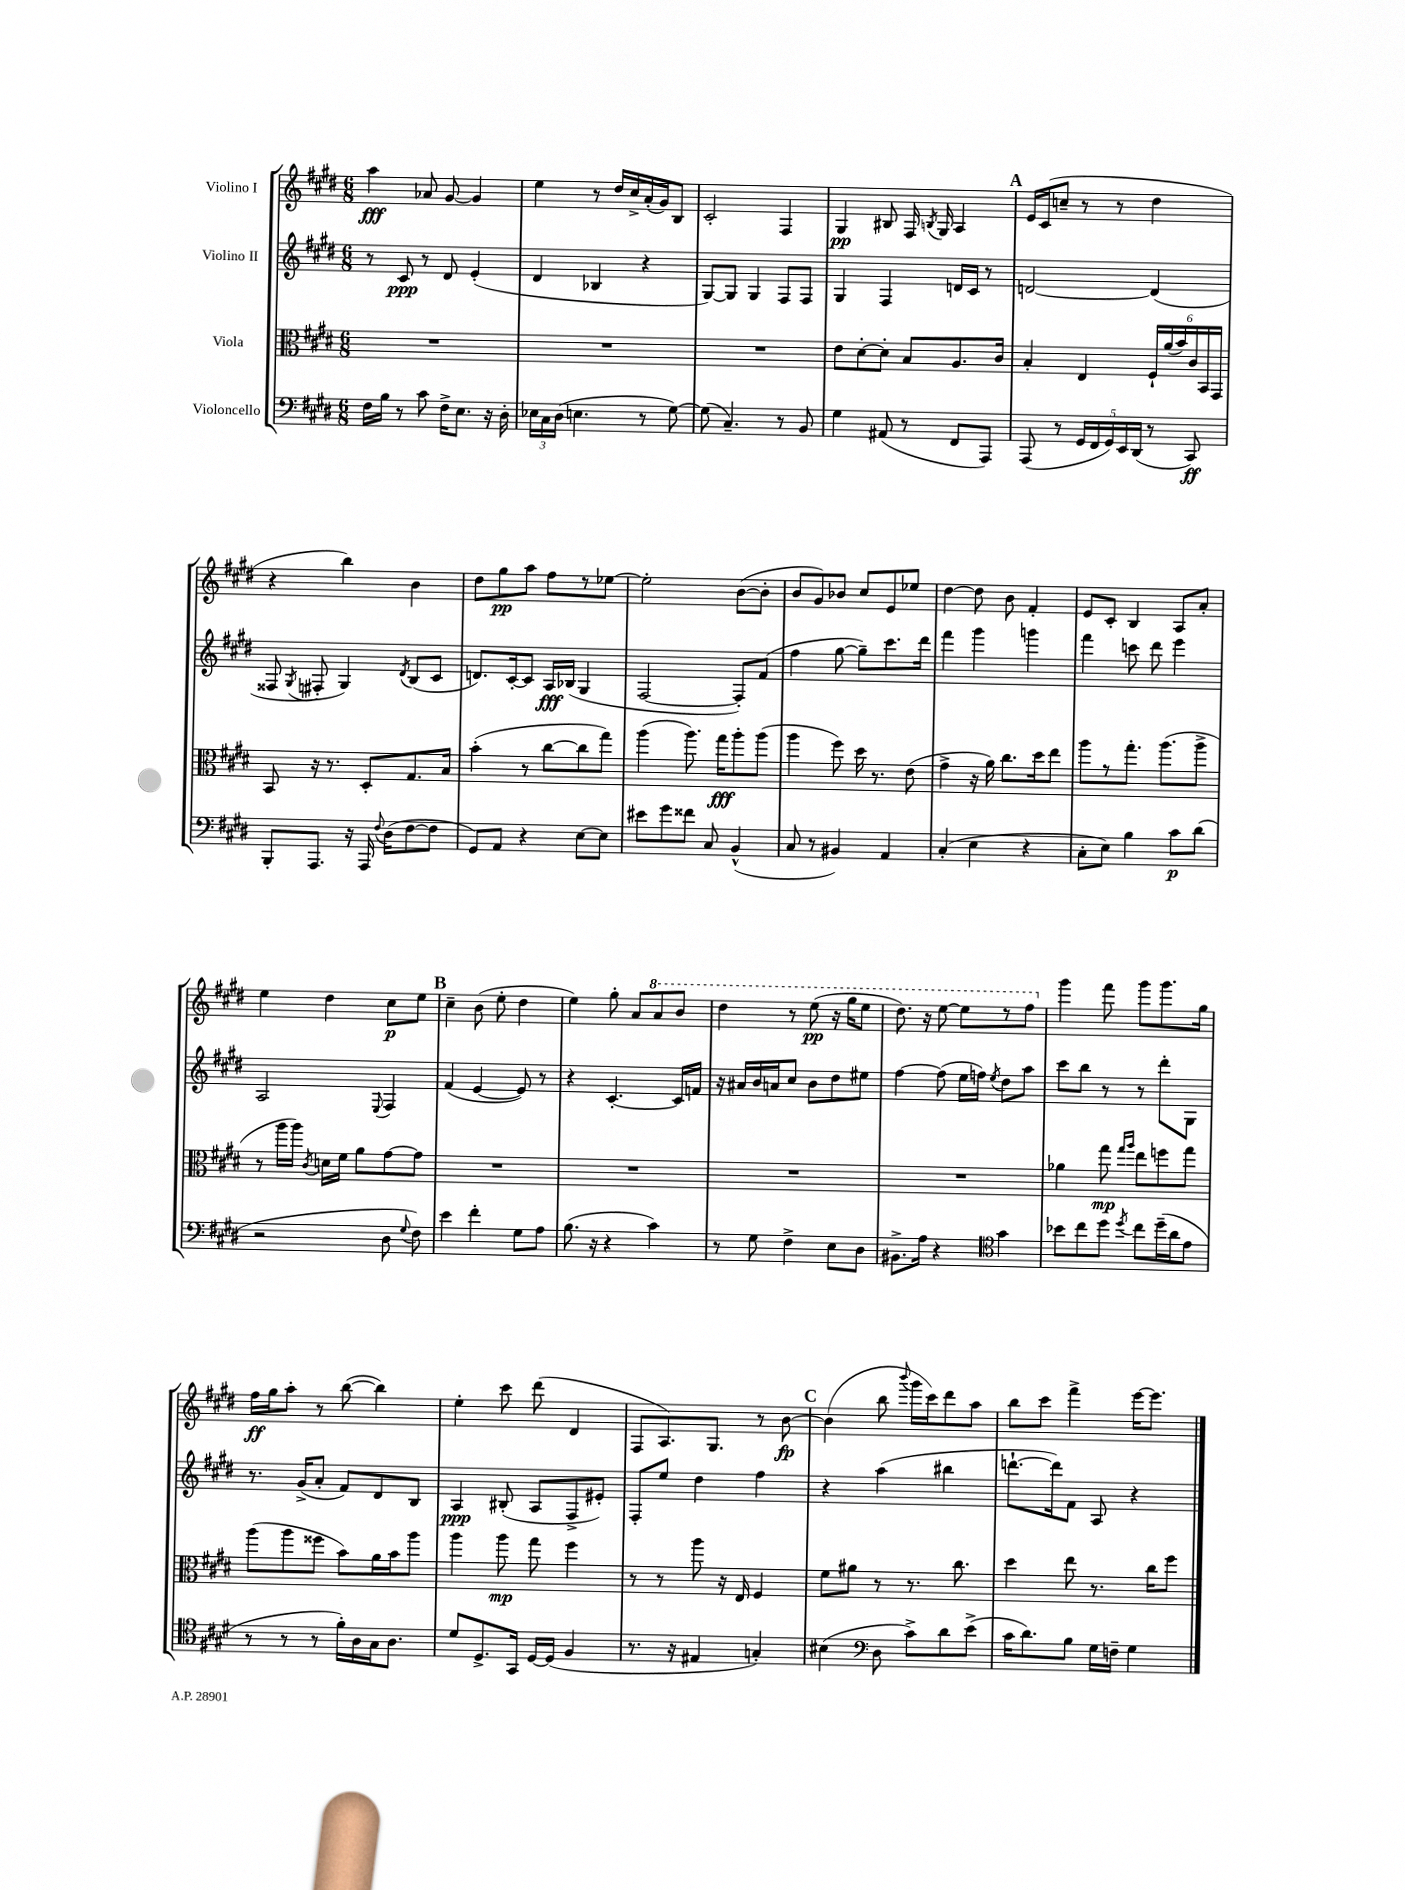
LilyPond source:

<<
\new StaffGroup <<
\new Staff = "s0" \with { instrumentName = "Violino I" } {
    \clef treble \key e \major \numericTimeSignature \time 6/8
    \autoBeamOff a''4\fff aes'8 gis'8~ gis'4 |
    e''4 r8 dis''16[ cis''16-> a'16-.( gis'16) b8] |
    cis'2-. fis4 |
    gis4\pp bis8 fis16 \acciaccatura { b8 } gis16 a4 |
    \mark \markup { \bold "A" } e'16[ cis'16( c''8]-- r8 r8 dis''4 |
    r4 b''4) b'4 |
    dis''8[ gis''8\pp a''8] fis''8[ r8 ees''8]~ |
    ees''2-. b'8[~( b'8]-. |
    b'8[ gis'8) bes'8] cis''8[ e'8 ees''8] |
    dis''4~ dis''8 b'8 fis'4-. |
    e'8[ cis'8]-. b4 a8[ a'8]-. |
    e''4 dis''4 cis''8[\p e''8] |
    \mark \markup { \bold "B" } cis''4-- b'8( e''8-. dis''4 |
    e''4) gis''8-. a'8[ \ottava #1 a''8 b''8] |
    dis'''4 r8 e'''8\pp( r16 gis'''16[ e'''8] |
    dis'''8.) r16 e'''8~ e'''8[ r8 fis'''8] \ottava #0 |
    gis'''4 fis'''8 gis'''8[ gis'''8. gis''16] |
    fis''16[\ff gis''16 a''8]-. r8 b''8~( b''4) |
    e''4-. cis'''8 dis'''8( dis'4 |
    fis8[ a8.) gis8.] r8 b'8~\fp |
    \mark \markup { \bold "C" } b'4( b''8 \appoggiatura { b'''8 } gis'''16[ cis'''16) dis'''8 a''8] |
    b''8[ cis'''8] fis'''4-> e'''16[~ e'''8.] \bar "|." |
}
\new Staff = "s1" \with { instrumentName = "Violino II" } {
    \clef treble \key e \major \numericTimeSignature \time 6/8
    \autoBeamOff r8 cis'8\ppp r8 dis'8 e'4-.( |
    dis'4 bes4 r4 |
    gis8[~) gis8] gis4 fis8[ fis8] |
    gis4 fis4 d'16[ cis'16] r8 |
    \mark \markup { \bold "A" } d'2~ d'4( |
    fisis8 \acciaccatura { gis8 } fis8-. gis4) \acciaccatura { dis'8 } b8[( cis'8] |
    d'8.[) cis'16~-. cis'8] a16[\fff bes16]( gis4 |
    fis2~ fis8[-.) fis'8]( |
    fis''4 gis''8~ gis''8[--) cis'''8. dis'''16] |
    fis'''4 gis'''4 g'''4 |
    fis'''4 c'''8 dis'''8 e'''4 |
    a2 \appoggiatura { e8 } fis4 |
    \mark \markup { \bold "B" } fis'4( e'4~ e'8) r8 |
    r4 cis'4.~-. cis'16[ f'16] |
    r16 ais'16[ b'16 a'16 cis''8] b'8[ dis''8 eis''8] |
    fis''4~ fis''8( e''16[ f''16]) \acciaccatura { e''8 } dis''8[ a''8] |
    cis'''8[ b''8] r8 r8 dis'''8[-. gis8] |
    r8. gis'16[->( a'8]-. fis'8[) dis'8 b8] |
    a4\ppp bis8-.( a8[ fis8-> eis'8]-.) |
    fis8[-. e''8] dis''4 fis''4 |
    \mark \markup { \bold "C" } r4 a''4( bis''4 |
    d'''8.[~-! d'''16) fis'8] a8 r4 \bar "|." |
}
\new Staff = "s2" \with { instrumentName = "Viola" } {
    \clef alto \key e \major \numericTimeSignature \time 6/8
    \autoBeamOff R2. |
    R2. |
    R2. |
    e'8[ dis'8~-. dis'8]-. b8[ a8. cis'16] |
    \mark \markup { \bold "A" } b4-. e4 \tuplet 6/4 { fis16[-! a'16( b'16) cis'16 b,16 gis,16] } |
    b,8 r16 r8. dis8[-. gis8. b16] |
    b'4-.( r8 cis''8[~ cis''8 gis''8]) |
    a''4( a''8.) gis''16[\fff a''8-. a''8]( |
    a''4 fis''8) dis''16 r8. e'8( |
    gis'4-> r16 a'16) cis''8.[ dis''16 e''8] |
    a''8[ r8 gis''8.]-. a''8.[( a''8]-> |
    r8 a''16[ a''16]) \acciaccatura { cis'8 } d'16[ fis'16] a'8[ gis'8~ gis'8] |
    \mark \markup { \bold "B" } R2. |
    R2. |
    R2. |
    R2. |
    aes'4 gis''8\mp \grace { gis''16[ a''16] } e''8[ f''8 gis''8] |
    a''8[( a''8 fisis''8] b'8[) a'16 b'16 a''8] |
    a''4 a''8\mp gis''8 fis''4 |
    r8 r8 a''8 r16 e16 fis4 |
    \mark \markup { \bold "C" } fis'8[ ais'8] r8 r8. cis''8. |
    dis''4 e''8 r8. cis''16[ fis''8] \bar "|." |
}
\new Staff = "s3" \with { instrumentName = "Violoncello" } {
    \clef bass \key e \major \numericTimeSignature \time 6/8
    \autoBeamOff fis16[ b16] r8 cis'8 fis16[-> e8.] r16 dis16-. |
    \tuplet 3/2 { ees16[ cis16 dis16]( } e4. r8 gis8~) |
    gis8( cis4.--) r8 b,8 |
    gis4 ais,8( r8 fis,8[ a,,8]) |
    \mark \markup { \bold "A" } a,,8( r8 \tuplet 5/4 { gis,16[ fis,16 gis,16) e,16 dis,16]( } r8 cis,8\ff) |
    b,,8[-. a,,8.] r16 a,,16 \appoggiatura { fis8 } dis16[( fis8~ fis8] |
    gis,8[) a,8] r4 e8[~ e8] |
    eis'8[ gis'8 fisis'8] cis8 b,4-^( |
    cis8 r8 bis,4) a,4 |
    cis4-.( e4 r4 |
    cis8[-. e8]) b4 cis'8[\p dis'8]( |
    r2 dis8 \appoggiatura { gis8 } fis8) |
    \mark \markup { \bold "B" } e'4 fis'4-. gis8[ a8] |
    b8.( r16 r4 cis'4) |
    r8 gis8 fis4-> e8[ dis8] |
    bis,8.[-> a16] r4 \clef tenor gis'4 |
    bes'8[ cis''8 dis''8] \acciaccatura { dis''8 } cis''8[ dis''16--( a'16 e'8] |
    r8 r8 r8 fis'16[-.) a16 gis16 a8.] |
    dis'8[ dis8.-> gis,16] dis16[~ dis16]( fis4 |
    r8. r16 eis4 g4-.) |
    \mark \markup { \bold "C" } bis4( \clef bass dis8 cis'8[->) dis'8 e'8]->( |
    cis'16[ dis'8.) b8] gis16[ f16]-- gis4 \bar "|." |
}
>>
>>
\layout { \context { \Score \remove "Bar_number_engraver" } }
